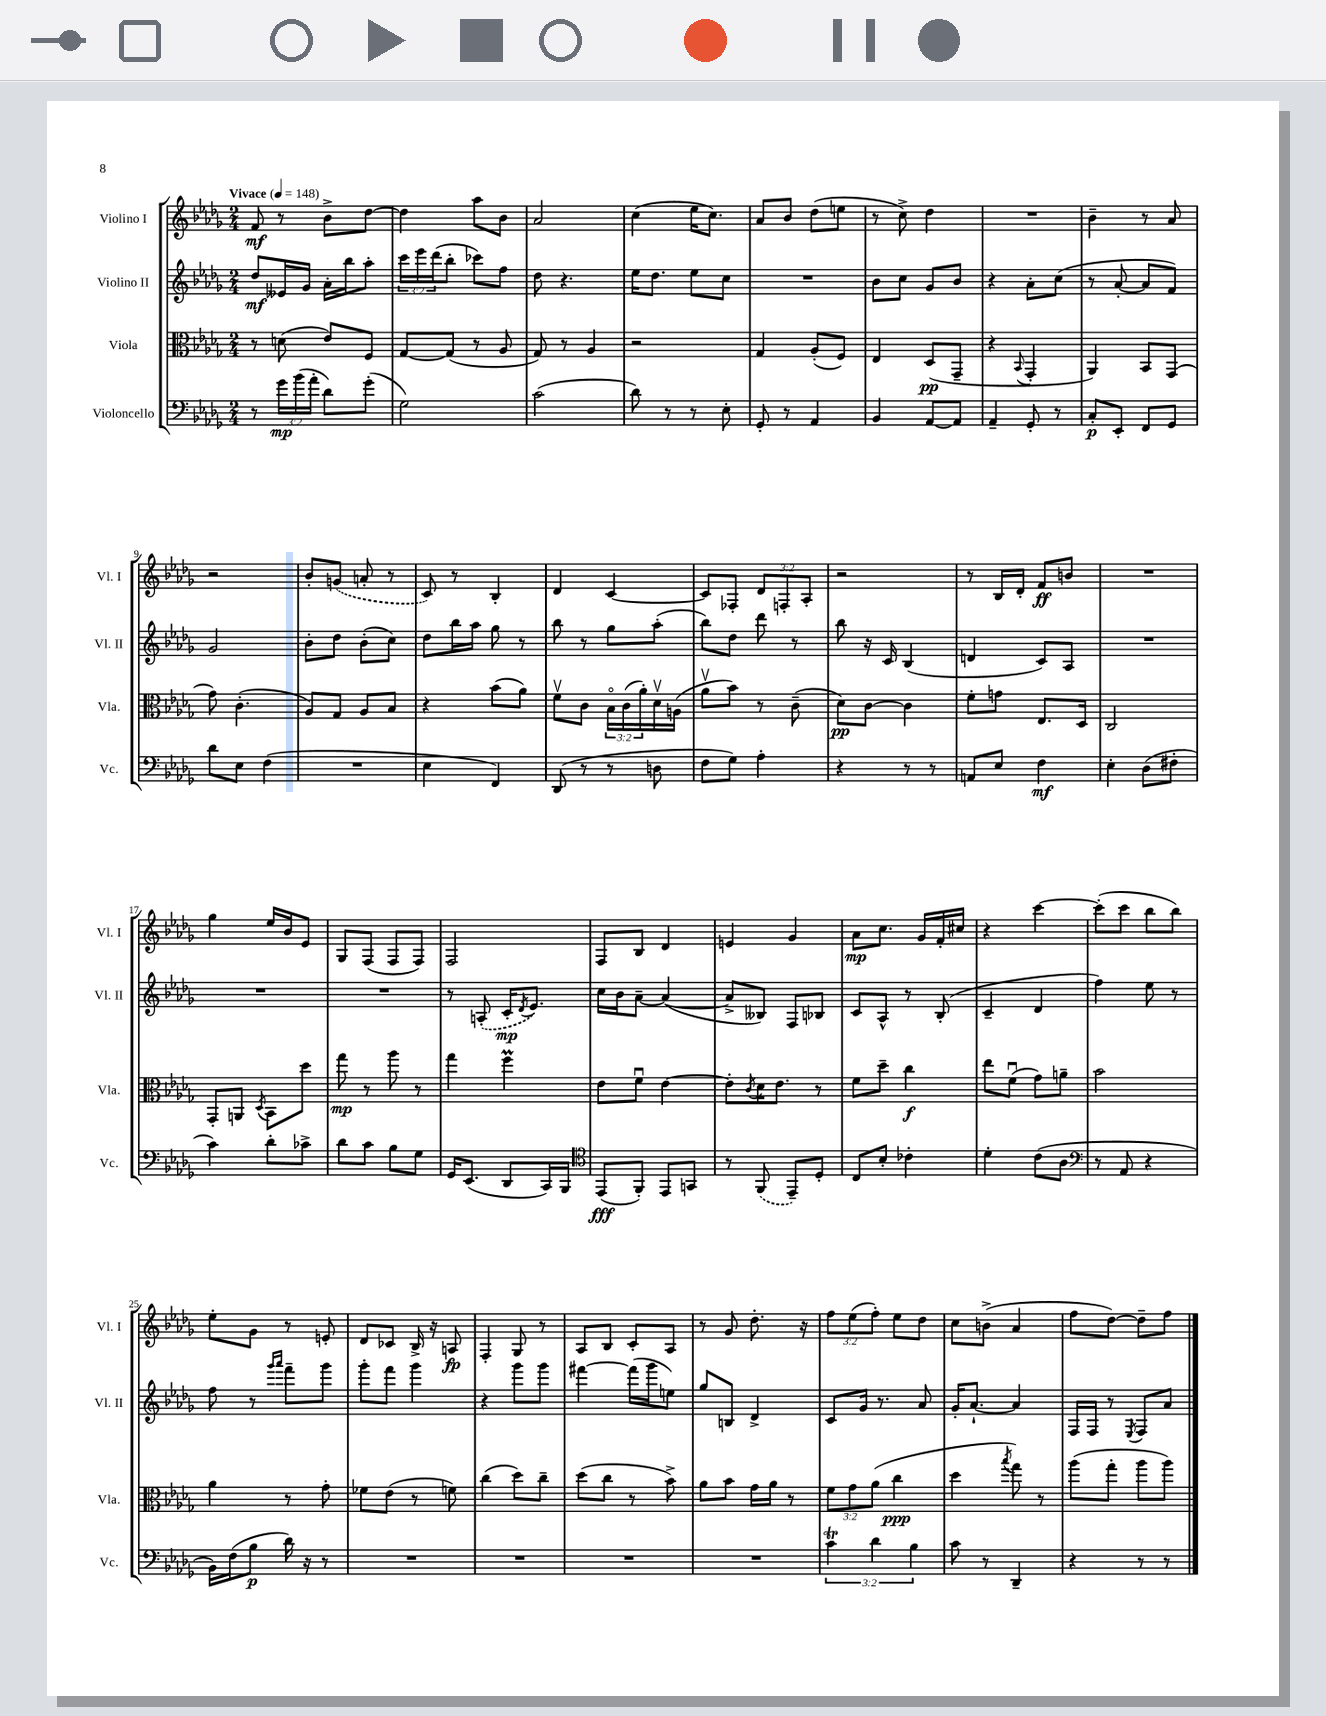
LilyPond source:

<<
\new StaffGroup <<
\new Staff = "s0" \with { instrumentName = "Violino I" shortInstrumentName = "Vl. I" } {
    \clef treble \key des \major \numericTimeSignature \time 2/4 \override Staff.TupletNumber.text = #tuplet-number::calc-fraction-text \tempo "Vivace" 4 = 148
    f'8\mf r8 bes'8-> des''8~ |
    des''4 aes''8 bes'8 |
    aes'2 |
    c''4( ees''16 c''8.) |
    aes'8 bes'8 des''8( e''8 |
    r8 c''8->) des''4 |
    R2 |
    bes'4-- r8 aes'8 |
    r2 |
    bes'8-. \once \slurDashed g'8( a'8-. r8 |
    c'8) r8 bes4-. |
    des'4 c'4~ |
    c'8 fes8-. \tuplet 3/2 { des'8 f8-. aes8-. } |
    r2 |
    r8 bes16 des'16-. f'8\ff b'8 |
    R2 |
    ges''4 ees''16 bes'16 ees'8 |
    ges8 f8( f8 f8) |
    f2 |
    f8 bes8 des'4 |
    e'4 ges'4 |
    aes'8\mp c''8. ges'16 f'16-. cis''16 |
    r4 c'''4~ |
    c'''8-.( c'''8 bes''8 bes''8) |
    ees''8-. ges'8 r8 e'8-. |
    des'8 ces'8 bes16-> r16 a8\fp |
    f4-. ges8 r8 |
    aes8 bes8 c'8-. aes8 |
    r8 ges'8 des''8.-. r16 |
    \tuplet 3/2 { f''8 ees''8( f''8-.) } ees''8 des''8 |
    c''8 b'8->( aes'4 |
    f''8 des''8~) des''8-- f''8 \bar "|." |
}
\new Staff = "s1" \with { instrumentName = "Violino II" shortInstrumentName = "Vl. II" } {
    \clef treble \key des \major \numericTimeSignature \time 2/4 \override Staff.TupletNumber.text = #tuplet-number::calc-fraction-text
    des''8\mf eeses'16 ges'16 aes'16-. bes''16 aes''8-. |
    \tuplet 3/2 { c'''16 ees'''16 des'''16( } bes''8-. ces'''8) f''8 |
    des''8 r4. |
    ees''16 des''8. ees''8 c''8 |
    R2 |
    bes'8 c''8 ges'8 bes'8 |
    r4 aes'8-. c''8( |
    r8 aes'8~-. aes'8 f'8) |
    ges'2 |
    bes'8-. des''8 bes'8-.( c''8) |
    des''8 bes''16 aes''16 ges''8 r8 |
    bes''8 r8 ges''8 aes''8-.( |
    bes''8) des''8 des'''8 r8 |
    bes''8 r16 c'16 bes4( |
    d'4 c'8) aes8 |
    R2 |
    R2 |
    R2 |
    r8 \once \slurDashed a8-.( c'16-.\mp \acciaccatura { des'8 } ees'8.) |
    c''16 bes'16 aes'8~-- aes'4~( |
    aes'8-> beses8) f8 bes8 |
    c'8 aes8-^ r8 bes8-.( |
    c'4-- des'4 |
    f''4) ees''8 r8 |
    f''8 r8 \grace { ges'''16 aes'''16 } f'''8-- ges'''8 |
    ges'''8-. f'''8 ges'''4 |
    r4 ges'''8 ges'''8 |
    fis'''4~ fis'''16( ges'''16 e''8) |
    ges''8 b8 des'4-> |
    c'8 ges'16 r8. aes'8 |
    ges'16-. aes'8.~-! aes'4 |
    f16 f16 r8 \acciaccatura { ees8 } f8 aes'8 \bar "|." |
}
\new Staff = "s2" \with { instrumentName = "Viola" shortInstrumentName = "Vla." } {
    \clef alto \key des \major \numericTimeSignature \time 2/4 \override Staff.TupletNumber.text = #tuplet-number::calc-fraction-text
    r8 d'8( ees'8) f8 |
    ges8~ ges8( r8 aes8 |
    ges8) r8 aes4 |
    r2 |
    ges4 aes8-.( f8) |
    ees4 des8\pp( ges,8-- |
    r4 \appoggiatura { bes,8 } ges,4-. |
    aes,4) bes,8 ges,8( |
    ges'8) c'4.-.( |
    aes8) ges8 aes8 bes8 |
    r4 bes'8( aes'8) |
    f'8\upbow c'8 \tuplet 3/2 { bes16\flageolet c'16( aes'16-.) } des'16\upbow a16( |
    aes'8\upbow bes'8) r8 c'8--( |
    des'8\pp) c'8~ c'4 |
    f'8-. g'8 ees8. des16 |
    c2 |
    ges,8-. a,8 \acciaccatura { des8 } bes,8 des''8 |
    ges''8\mp r8 aes''8 r8 |
    ges''4 f''4\prall |
    ees'8 f'8\downbow ees'4~ |
    ees'8-. \acciaccatura { c'8 } des'16 ees'8. r8 |
    f'8 des''8-- c''4\f |
    ees''8 f'8\downbow( ges'8) a'8-- |
    bes'2 |
    aes'4 r8 ges'8-. |
    fes'8 ees'8( r8 f'8) |
    c''4( des''8) c''8-- |
    des''8( c''8 r8 bes'8->) |
    aes'8 bes'8 ges'16 aes'16 r8 |
    \tuplet 3/2 { f'8 ges'8 aes'8( } c''4\ppp |
    des''4 \acciaccatura { bes''8 } ges''8) r8 |
    aes''8( ges''8-. aes''8 aes''8) \bar "|." |
}
\new Staff = "s3" \with { instrumentName = "Violoncello" shortInstrumentName = "Vc." } {
    \clef bass \key des \major \numericTimeSignature \time 2/4 \override Staff.TupletNumber.text = #tuplet-number::calc-fraction-text
    r8 \tuplet 3/2 { ges'16\mp bes'16( aes'16-. } des'8) ges'8-.( |
    ges2) |
    c'2( |
    des'8) r8 r8 ees8-. |
    ges,8-. r8 aes,4 |
    bes,4 aes,8~ aes,8 |
    aes,4-- ges,8-. r8 |
    c8-.\p ees,8-. f,8 ges,8 |
    des'8 ees8 f4( |
    R2 |
    ees4 f,4) |
    des,8( r8 r8 d8 |
    f8 ges8) aes4-. |
    r4 r8 r8 |
    a,8 ees8 f4\mf |
    ees4-. des8( fis8-. |
    c'4) des'8-. ces'8-> |
    des'8 c'8 bes8 ges8 |
    ges,16 ees,8.( des,8 c,16) bes,,16 |
    \clef tenor ees,8\fff( f,8-.) ees,8 g,8 |
    r8 \once \slurDashed f,8( ees,8--) des8-. |
    c8 bes8-. ces'4-. |
    des'4-. c'8( aes8 |
    \clef bass r8 aes,8 r4 |
    bes,16) f16( bes8\p des'16) r16 r8 |
    R2 |
    R2 |
    R2 |
    R2 |
    \tuplet 3/2 { c'4\trill des'4 bes4 } |
    c'8 r8 des,4-- |
    r4 r8 r8 \bar "|." |
}
>>
>>
